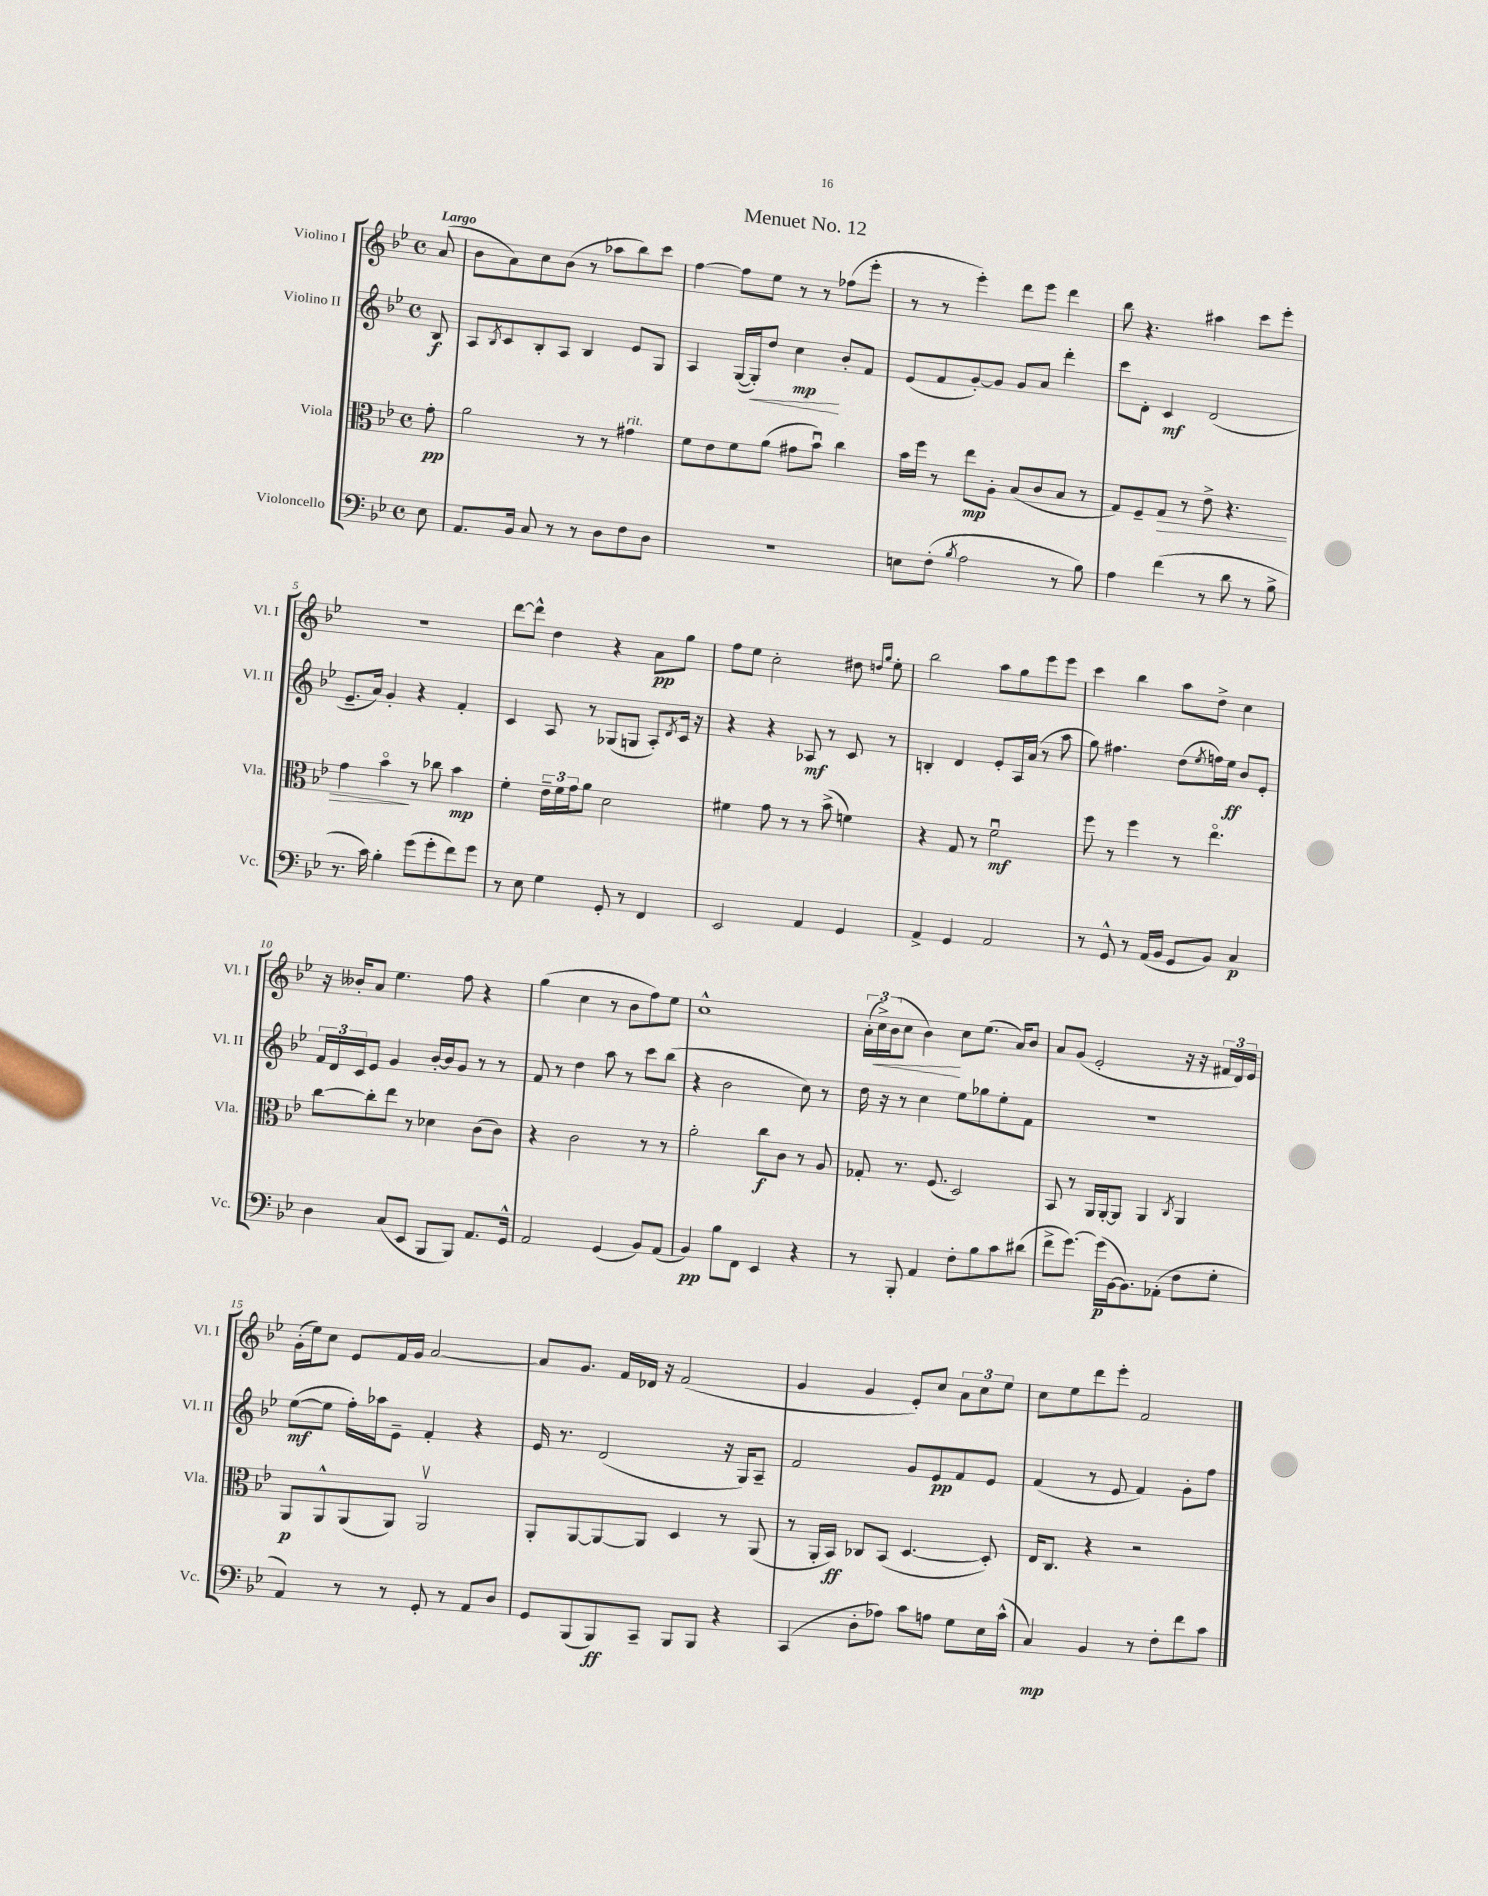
\header { title = "Menuet No. 12" }
<<
\new StaffGroup <<
\new Staff = "s0" \with { instrumentName = "Violino I" shortInstrumentName = "Vl. I" } {
    \clef treble \key bes \major \defaultTimeSignature \time 4/4 \partial 8 \tempo "Largo"
    a'8( |
    bes'8 a'8) c''8 bes'8( r8 aes''8 bes''8) c'''8 |
    f''4~ f''8 ees''8 r8 r8 fes''8( ees'''8-. |
    r8 r8 ees'''4-.) d'''8 ees'''8 d'''4 |
    bes''8 r4. ais''4 c'''8 ees'''8-. |
    r1 |
    d'''8~ d'''8-^ d''4 r4 a'8\pp g''8 |
    f''8 ees''8 c''2-. dis''8 \grace { d''16 g''16 } ees''8-. |
    bes''2 a''8 g''8 ees'''8 ees'''8 |
    c'''4 bes''4 a''8 d''8-> c''4 |
    r16 beses'16-. a'8 ees''4. f''8 r4 |
    g''4( c''4 r8 bes'8 f''8) ees''8 |
    c''1-^ |
    \tuplet 3/2 { a'16-.( c''16->\<) bes'16( } c''8 bes'4\!) c''8 ees''8.( a'16) bes'8 |
    a'8 g'8( ees'2-. r16 r16 \tuplet 3/2 { fis'16 d'16) ees'16 } |
    g'16-.( ees''16) c''8 ees'8 f'16 g'16 a'2~ |
    a'8 g'8. f'16 des'16 r16 f'2( |
    g'4 g'4 ees'8-.) c''8 \tuplet 3/2 { a'8 c''8 ees''8 } |
    c''8 ees''8 d'''8 ees'''8-. f'2 \bar "|." |
}
\new Staff = "s1" \with { instrumentName = "Violino II" shortInstrumentName = "Vl. II" } {
    \clef treble \key bes \major \defaultTimeSignature \time 4/4 \partial 8
    bes8\f |
    a8 \acciaccatura { bes8 } c'8 bes8-. a8 bes4 ees'8 g8 |
    a4 g16~( g16-.\<) d''8 c''4\mp\! bes'8-. f'8 |
    ees'8( f'8 g'8~-.) g'8 g'8 a'8 d'''4-. |
    c'''8 d'8-. c'4\mf d'2( |
    ees'8.-- a'16) g'4-. r4 f'4-. |
    c'4 a8 r8 ges8( g8 a8-.) \acciaccatura { d'8 } c'16 r16 |
    r4 r4 aes8\mf r8 c'8 r8 |
    b4-. d'4 ees'8-. a16 a'16( r8 a''8 |
    g''8) fis''4. d''8( \acciaccatura { ees''8 } f''16) ees''16\ff bes'8 ees'8-. |
    \tuplet 3/2 { f'16 d'16 c'16 } ees'8 g'4 bes'16~-. bes'16 g'8 r8 r8 |
    f'8 r8 d''4 a''8 r8 c'''8 bes''8( |
    r4 bes'2 c''8) r8 |
    d''16 r16 r8 c''4 ees''8 ges''8 ees''8-. f'8 |
    R1 |
    ees''8~\mf( ees''8 f''16-.) aes''16 ees'8-- f'4-. r4 |
    ees'16 r8. d'2( r16 g16) a8-- |
    f'2 g'8 ees'8\pp f'8 ees'8 |
    f'4( r8 ees'8 f'4) g'8-. f''8 \bar "|." |
}
\new Staff = "s2" \with { instrumentName = "Viola" shortInstrumentName = "Vla." } {
    \clef alto \key bes \major \defaultTimeSignature \time 4/4 \partial 8
    g'8-.\pp |
    a'2 r8 r8 gis'4^\markup { \italic "rit." } |
    f'8 ees'8 f'8 a'8( gis'8 bes'8\downbow) c''4 |
    bes'16 f''16 r8 ees''8\mp a8-. bes8( c'8 bes8 r8 |
    g8) f8-- g8\> r8 ees'8-> r4. |
    g'4 bes'4\flageolet\! r8 ces''8 bes'4\mp |
    f'4-. \tuplet 3/2 { ees'16-- f'16 g'16 } a'8 d'2 |
    fis'4 g'8 r8 r8 bes'8->( f'4) |
    r4 g8 r8 f'2\downbow\mf |
    f''8 r8 f''4 r8 ees''4.\flageolet |
    c''8~ c''8-. ees''8 r8 des'4 c'8( c'8) |
    r4 c'2 r8 r8 |
    a'2-. c''8\f c'8 r8 a8 |
    ges8-. r8. f8.( d2) |
    bes,8 r8 a,16 a,16~-. a,8 a,4 \acciaccatura { c8 } a,4 |
    a,8\p a,8-^ a,8( a,8) a,2\upbow |
    a,8-. a,8~ a,8~ a,8 d4 r8 a,8( |
    r8 a,16-. bes,16\ff) ces8 bes,8( d4.~ d8-.) |
    ees16 c8. r4 r2 \bar "|." |
}
\new Staff = "s3" \with { instrumentName = "Violoncello" shortInstrumentName = "Vc." } {
    \clef bass \key bes \major \defaultTimeSignature \time 4/4 \partial 8
    ees8 |
    a,8. bes,16 c8 r8 r8 d8 f8 d8 |
    R1 |
    e8 f8-.( \acciaccatura { bes8 } a2 r8 bes8) |
    a4 f'4( r8 d'8 r8 bes8-> |
    r8. c'16) bes4-. g'8( g'8-. f'8) g'8 |
    r8 ees8 g4 g,8-. r8 f,4 |
    ees,2 a,4 g,4 |
    a,4-> g,4 a,2 |
    r8 g,8-^ r8 a,16( bes,16 g,8 bes,8) c4\p |
    d4 c8( ees,8 bes,,8 bes,,8) a,8. g,16-^ |
    a,2 g,4( bes,8) a,8( |
    bes,4\pp) bes8 f,8 ees,4 r4 |
    r8 bes,,8-. a,4 f8-. bes8 c'8 dis'8( |
    f'8-> g'8.~) g'16\p( bes,16~ bes,8.) aes,8-.( f8 g8-. |
    a,4) r8 r8 g,8-. r8 a,8 d8 |
    g,8 bes,,8( bes,,8\ff) c,8-- bes,,8 bes,,8 r4 |
    c,4( d8-. aes8) c'8 a8 g8 ees16 c'16-^( |
    c4\mp) bes,4 r8 f8-. f'8 c'8 \bar "|." |
}
>>
>>
